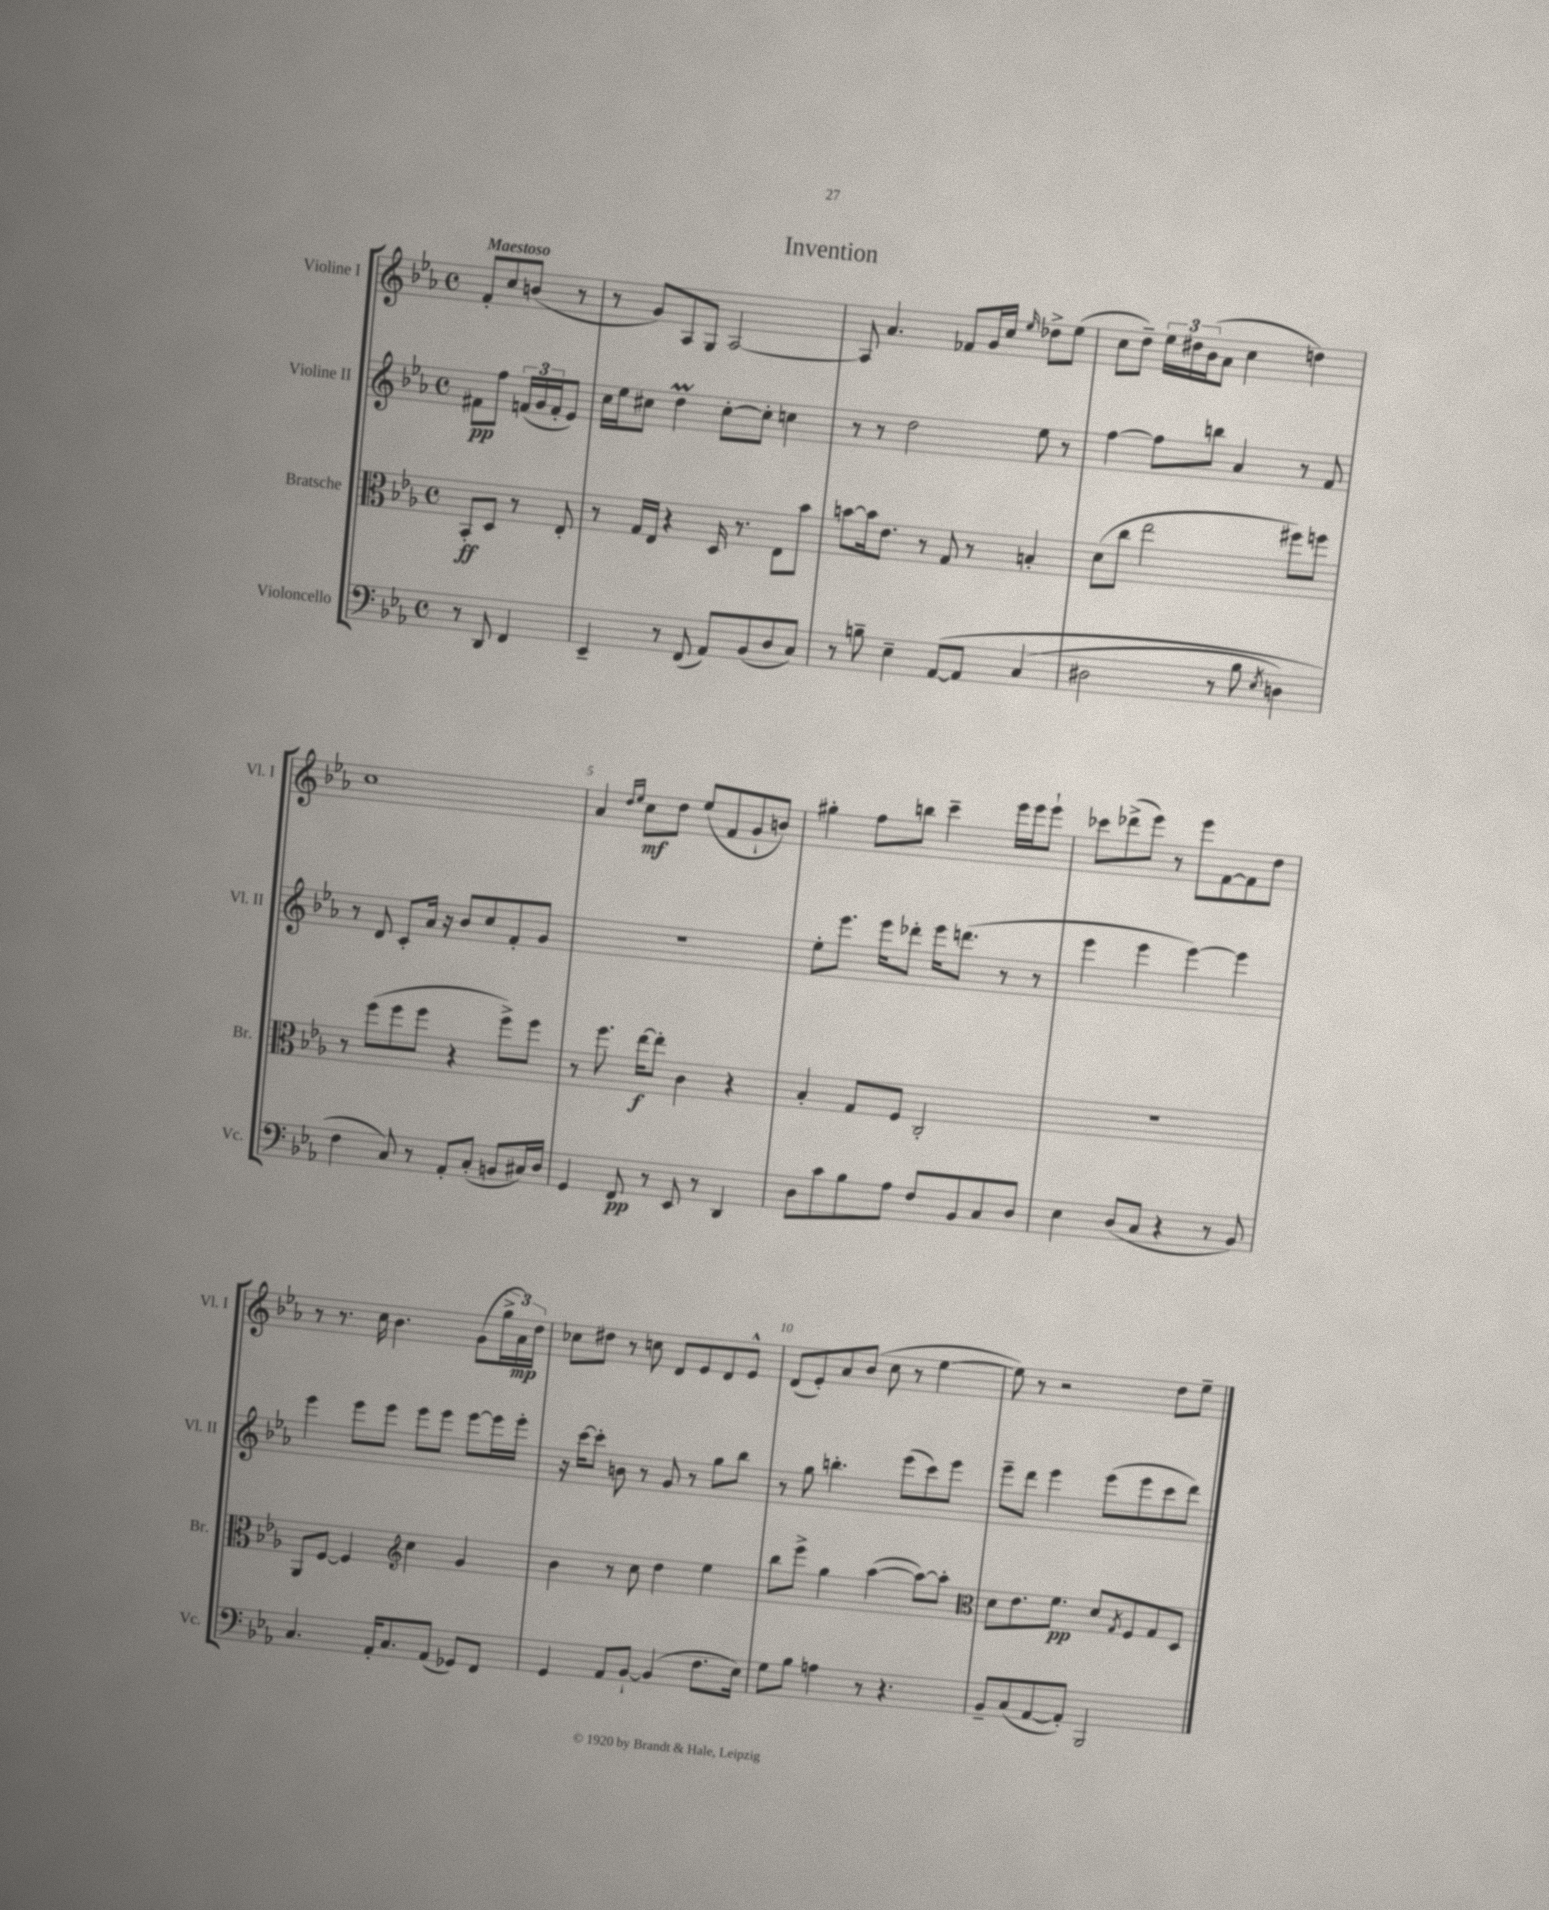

**kern	**kern	**kern	**kern
*staff4	*staff3	*staff2	*staff1
*clefF4	*clefC3	*clefG2	*clefG2
*k[b-e-a-]	*k[b-e-a-]	*k[b-e-a-]	*k[b-e-a-]
*M4/4	*M4/4	*M4/4	*M4/4
*met(c)	*met(c)	*met(c)	*met(c)
8r	8BB-'	8f#	8f'
8DD	8D	8ff	8cc
4FF	8r	(24f	(8b
.	.	24g	.
.	.	24f'	.
.	8E-'	8e-)	8r
=	=	=	=
4EE-~	8r	16cc	8r
.	.	16ee-	.
.	16G	8cc#	8g)
.	16E-	.	.
8r	4r	4dd	8A-
(8FF	.	.	8G
8AA-)	16D	[8cc#'	[2A-
.	8.r	.	.
(8BB-	.	8cc#']	.
8D	8E-	4cc	.
8C)	8b-	.	.
=	=	=	=
8r	[8b	8r	8A-]
8B~	16b]	8r	4.a-
.	8.e-	.	.
4E-~	.	2dd	.
.	8r	.	.
&([8AA-	8G	.	8f-
8AA-]	8r	.	16g
.	.	.	16cc
.	.	.	16qqee-
(4C	4B'	8ee-	8dd-^
.	.	8r	(8ee-
=	=	=	=
2D#	(8d	[4ff	8cc
.	8cc	.	8dd~)
.	2ee-	8ff]	24ee-
.	.	.	24dd#
.	.	.	(24b-
.	.	8bb	8a-
8r	.	4a-	4cc
8B-	.	.	.
8qE-	.	.	.
4D)	8ff#)	8r	4dd)
.	8ff	8f	.
=	=	=	=
4F	8r	8r	1cc
.	(8ff	8d	.
8C&)	8ff	8c'	.
8r	8ff	16a-	.
.	.	16r	.
8AA-'	4r	8b-	.
(8C'	.	8cc	.
8BB	8ff^)	8f'	.
16C#)	8ff	8g	.
16D	.	.	.
=	=	=	=
4GG	8r	1r	4a-
.	8.ff	.	.
.	.	.	16qqdd
.	.	.	16qqee-
8FF	.	.	8cc
.	[16ee-	.	.
8r	8ee-']	.	8dd
8EE-	4c	.	(8ee-
8r	.	.	8f
4DD	4r	.	8g`
.	.	.	8b)
=	=	=	=
8D	4B-'	8ee-'	4gg#'
8c	.	8.eee-	.
8B-	8G	.	8ff
.	.	16eee-	.
8A-	8F	8ddd-'	8bb
8F	2C'	16eee-	4ccc~
.	.	(8.ddd	.
8BB-	.	.	.
8C	.	8r	16eee-
.	.	.	16eee-
8D	.	8r	8eee-`
=	=	=	=
4E-	1r	4eee-	8ccc-
.	.	.	(8ddd-^
(8D	.	4eee-	8eee-)
8C	.	.	8r
4r	.	[4eee-)	8eee-
.	.	.	[8f
8r	.	4eee-]	8f]
8BB-)	.	.	8dd
=	=	=	=
4.C	8AA-	4eee-	8r
.	[8F	.	8.r
.	4F]	8eee-	.
.	.	.	16cc
16AA-'	.	8eee-	4.b-
8.C	.	.	.
*	*clefG2	*	*
.	4cc	8eee-	.
(8AA-	.	8eee-	.
8GG-)	4g	[8eee-	(8g
8FF	.	16eee-]	24gg^
.	.	.	24a-)
.	.	16eee-'	.
.	.	.	24dd
=	=	=	=
4GG	4b-	16r	8cc-
.	.	[16ccc	.
.	.	8ccc']	8dd#
8AA-	8r	8b	8r
[8BB-`	8cc	8r	8cc
(4BB-]	4dd	8g	8d
.	.	8r	8e-
8.F	4ee-	8gg	8d
.	.	8bb-	8e-^^
16E-)	.	.	.
=	=	=	=
8G	8bb-	8r	(8d
8B-	8eee-^	8gg	8e-')
4A	4gg	4.bb'	8a-
.	.	.	(8b-
8r	([4aa-	.	8cc
4.r	.	(8eee-	8r
.	8aa-_)	8ccc)	[4ee-
.	8aa-']	8eee-	.
=	=	=	=
*	*clefC3	*	*
8BB-~	8d	8eee-~	8ee-])
(8C	8.e-	8ddd	8r
[8AA-	.	4eee-	2r
.	8.f	.	.
8AA-'])	.	.	.
2BBB-	8d	(8eee-	.
.	8qG	.	.
.	8F	8eee-	.
.	8G	8ccc	8dd
.	8D	8ddd)	8ee-~
==	==	==	==
*-	*-	*-	*-
